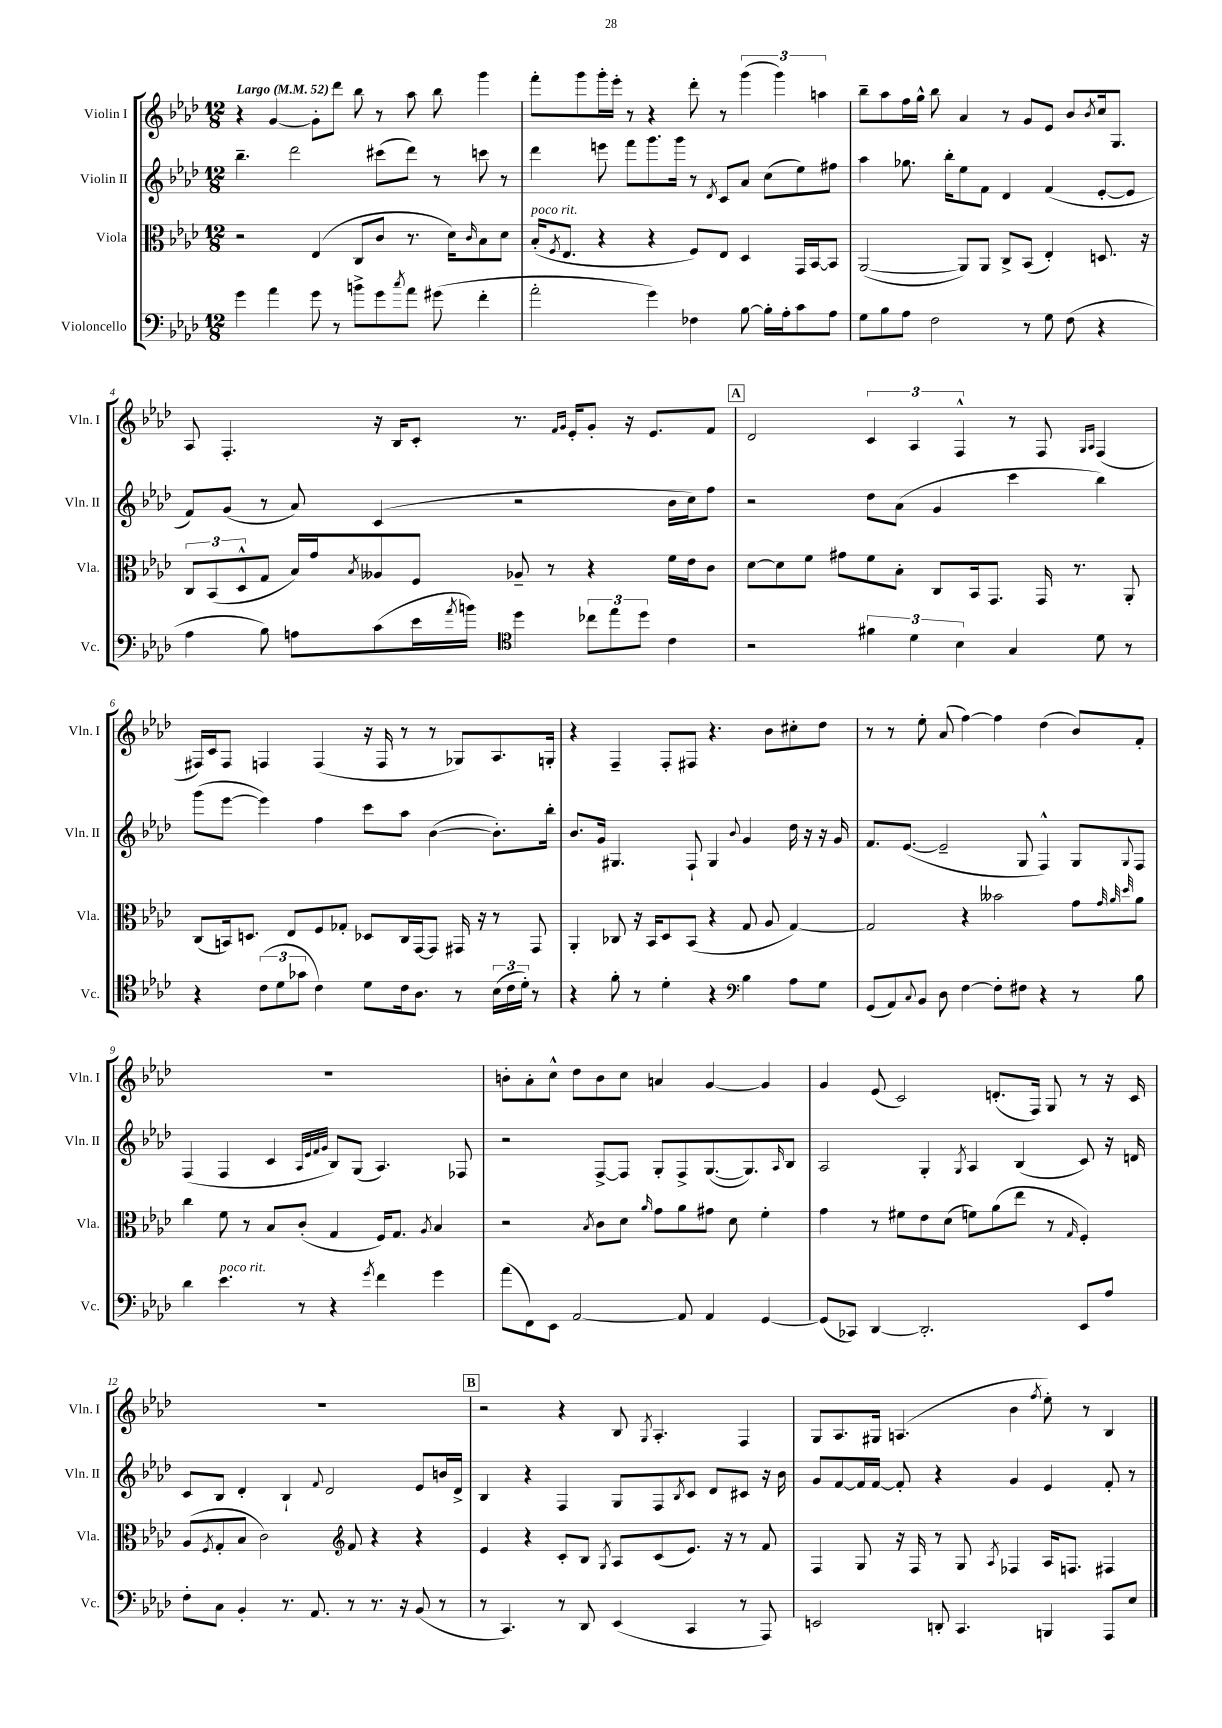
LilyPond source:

<<
\new StaffGroup <<
\new Staff = "s0" \with { instrumentName = "Violin I" shortInstrumentName = "Vln. I" } {
    \clef treble \key aes \major \numericTimeSignature \time 12/8 \tempo "Largo" 4 = 52
    r4 g'4~ g'8-. des'''8 bes''8 r8 aes''8 bes''8 g'''4 |
    f'''8-. g'''8 g'''16-. ees'''16-. r8 r4 des'''8-. r8 \tuplet 3/2 { g'''4( g'''4) a''4 } |
    bes''8-- aes''8 f''16 g''16-^ bes''8 aes'4 r8 g'8 ees'8 bes'8 \acciaccatura { bes'8 } c''16 g8. |
    aes8 f4.-. r16 bes16 c'8-. r8. \grace { f'16 g'16 } ees'16-. g'8-. r16 ees'8. f'8 |
    \mark \markup { \box "A" } des'2 \tuplet 3/2 { c'4 aes4 f4-^ } r8 f8 \grace { g16 aes16 } f4( |
    fis16) c'16 fis8 f4 f4( r16 f16 r8 r8 ges8) aes8. g16-. |
    r4 f4-- f8-. fis8 r4. bes'8 cis''8-. des''8 |
    r8 r8 ees''8-. aes'8( f''4~) f''4 des''4( bes'8) f'8-. |
    R1. |
    b'8-. aes'8-. c''8-^ des''8 b'8 c''8 a'4 g'4~ g'4 |
    g'4 ees'8( c'2) d'8.-.( f16) g8 r8 r16 c'16 |
    R1. |
    \mark \markup { \box "B" } r2 r4 bes8 \acciaccatura { g8 } aes4.-. f4 |
    g8 aes8. gis16 a4.( bes'4 \acciaccatura { f''8 } ees''8-.) r8 bes4 \bar "|." |
}
\new Staff = "s1" \with { instrumentName = "Violin II" shortInstrumentName = "Vln. II" } {
    \clef treble \key aes \major \numericTimeSignature \time 12/8
    bes''4.-- des'''2 cis'''8( des'''8) r8 c'''8 r8 |
    des'''4 e'''8 f'''8 g'''8. g'''16 r8 \acciaccatura { des'8 } c'8 aes'8 c''8( ees''8) fis''8 |
    aes''4 ges''8. bes''16-. ees''8 f'8 des'4 f'4( ees'8~-. ees'8 |
    f'8) g'8( r8 aes'8) c'4( r2 bes'16 c''16) f''8 |
    \mark \markup { \box "A" } r2 des''8 aes'8( g'4 c'''4 bes''4) |
    g'''8( ees'''8~ ees'''4) f''4 c'''8 aes''8 bes'4~( bes'8.-.) bes''16-. |
    bes'8. g'16 gis4. f8-! gis4 \appoggiatura { bes'8 } g'4 des''16 r16 r16 g'16 |
    f'8. ees'8.~( ees'2-- g8 f4-^) g8 \appoggiatura { g8 } f8 |
    f4( f4 c'4 \grace { aes32 ees'32 f'32 g'32 } bes8) g8( aes4.) fes8 |
    r2 f8~-> f8 g8-. f8-> g8.~( g8.) \grace { aes16 } bes8 |
    aes2 g4-. \acciaccatura { g8 } aes4 bes4( c'8) r16 d'16 |
    c'8 bes8 des'4-. bes4-! \appoggiatura { f'8 } des'2 ees'8 b'16 des'16-> |
    \mark \markup { \box "B" } bes4 r4 f4 g8 f8 \acciaccatura { bes8 } c'8 des'8 cis'8 r16 bes'16 |
    g'8 f'8~ f'16 f'16~ f'8-. r4 g'4 ees'4 f'8-. r8 \bar "|." |
}
\new Staff = "s2" \with { instrumentName = "Viola" shortInstrumentName = "Vla." } {
    \clef alto \key aes \major \numericTimeSignature \time 12/8
    r2 ees4( c8 c'8 r8. des'16) \grace { c'16 } bes8 des'8 |
    bes16-.^\markup { \italic "poco rit." }( \acciaccatura { f8 } ees8. r4 r4 f8) ees8 des4 g,16 bes,16~ bes,8 |
    aes,2~( aes,8) aes,8 c8-> bes,8( ees4-.) d8. r16 |
    \tuplet 3/2 { c8 bes,8( des8-^ } g8 bes16) g'16 \acciaccatura { bes8 } aeses8 f8 aes8-- r8 r4 f'16 ees'16 c'8 |
    \mark \markup { \box "A" } des'8~ des'8 f'8 gis'8 f'8 bes8-. c8 bes,16 g,8. g,16 r8. aes,8-. |
    c8( b,16) d8. ees8 f8 ges8-. des8 c16 g,16~ g,8 gis,16 r16 r8 gis,8 |
    aes,4-. ces8 r16 bes,16 des8 bes,8( r4 g8 aes8 g4~) |
    g2 r4 beses'2 g'8 \grace { g'32 aes'32 des''32 } aes'8 |
    c''4 f'8 r8 bes8 c'8-.( g4 f16) g8. \acciaccatura { aes8 } bes4 |
    r2 \acciaccatura { bes8 } c'8 des'8 \grace { aes'16 } g'8 aes'8 gis'8 des'8 f'4-. |
    g'4 r8 fis'8 ees'8 des'8( f'8) aes'8( ees''8 r8 \grace { g16 } f4-.) |
    aes8( \acciaccatura { f8 } g8-. bes8 c'2) \clef treble f'8 r4 r4 |
    \mark \markup { \box "B" } ees'4 r4 c'8-. bes8 \acciaccatura { g8 } aes8 c'8( ees'8.) r16 r8 f'8 |
    f4 g8 r16 f16 r8 g8 \acciaccatura { aes8 } fes4 aes16 f8. fis4 \bar "|." |
}
\new Staff = "s3" \with { instrumentName = "Violoncello" shortInstrumentName = "Vc." } {
    \clef bass \key aes \major \numericTimeSignature \time 12/8
    g'4 aes'4 g'8 r8 b'8-> g'8 \acciaccatura { c''8 } aes'8 gis'8( f'4-. |
    aes'2-. g'4) fes4 bes8~ bes16-. aes16-. c'8 aes8 |
    g8 bes8 aes8 f2 r8 g8 f8( r4 |
    aes4 bes8) a8 c'8( ees'16 \acciaccatura { aes'8 } b'16) \clef tenor des''4 \tuplet 3/2 { ces''8 ees''8 des''8 } c'4 |
    \mark \markup { \box "A" } r2 \tuplet 3/2 { fis'4 des'4 bes4 } g4 des'8 r8 |
    r4 \tuplet 3/2 { c'8( des'8 ges'8 } c'4) des'8 c'16 aes8. r8 \tuplet 3/2 { bes16( c'16 des'16-.) } r8 |
    r4 f'8-. r8 des'4-. r4 \clef bass bes4 aes8 g8 |
    g,8( aes,8) \appoggiatura { c8 } bes,8 des8 f4~ f8-. fis8 r4 r8 bes8 |
    des'4 ees'4.^\markup { \italic "poco rit." } r8 r4 \acciaccatura { g'8 } f'4 g'4 |
    aes'8( f,8) ees,8 aes,2~ aes,8 aes,4 g,4~ |
    g,8( ces,8) des,4~ des,2.-. ees,8 aes8 |
    f8-. c8 bes,4-. r8. aes,8. r8 r8. r16 bes,8( r8 |
    \mark \markup { \box "B" } r8 c,4.) r8 des,8 ees,4( c,4 r8 aes,,8) |
    e,2 d,8-. c,4. b,,4 aes,,8 ees8 \bar "|." |
}
>>
>>
